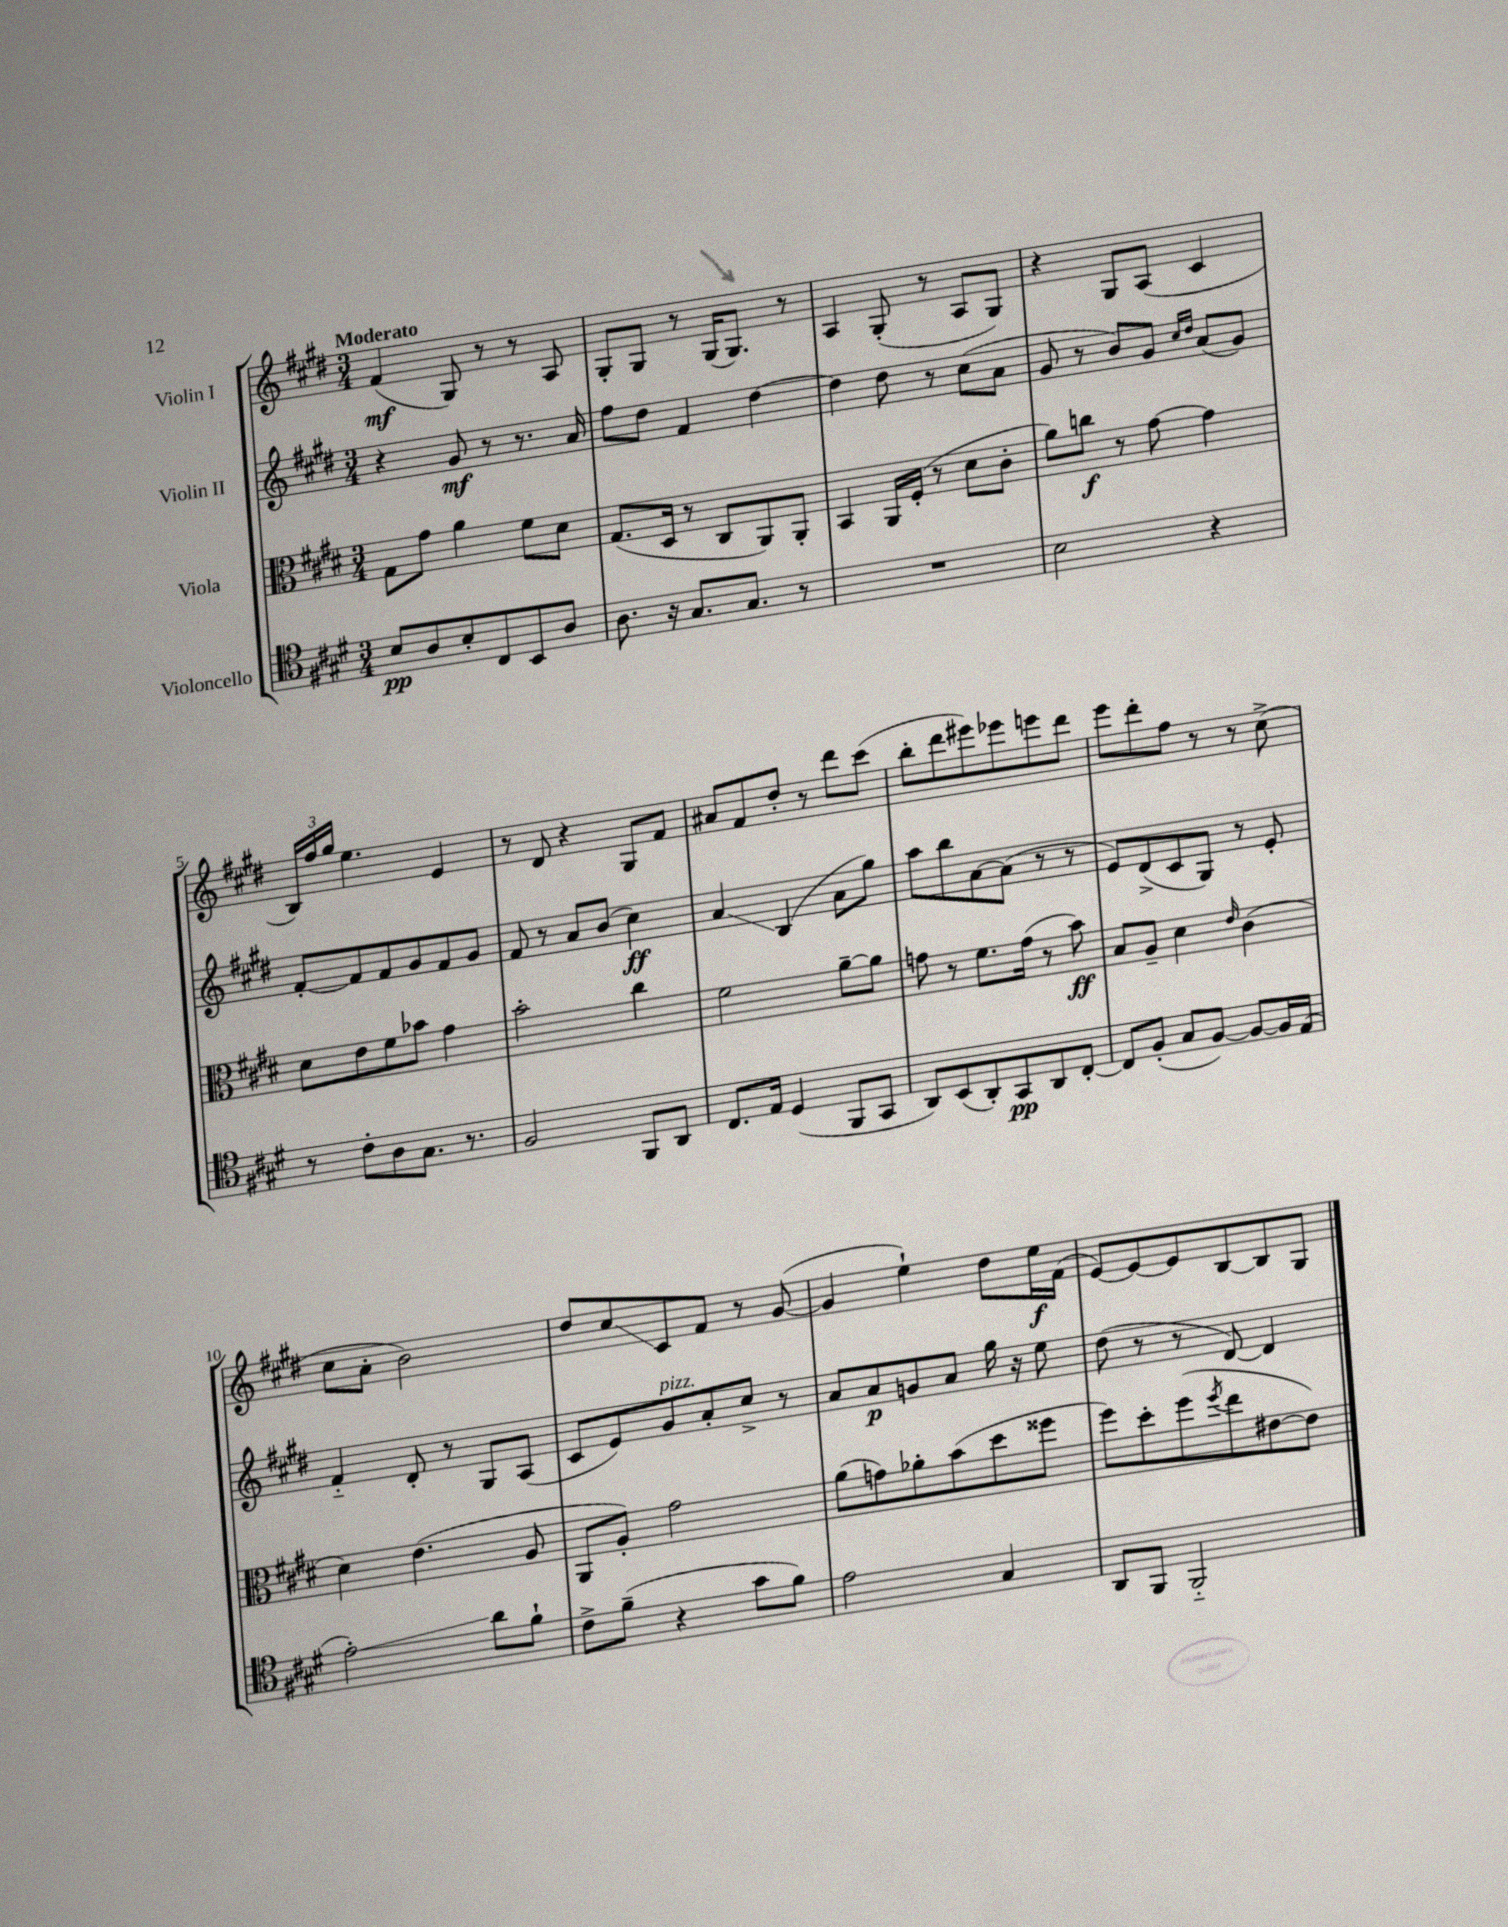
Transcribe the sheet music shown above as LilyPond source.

<<
\new StaffGroup <<
\new Staff = "s0" \with { instrumentName = "Violin I" } {
    \clef treble \key e \major \numericTimeSignature \time 3/4 \tempo "Moderato"
    fis'4\mf( gis8) r8 r8 a8 |
    gis8-. gis8 r8 gis16( gis8.) r8 |
    a4 gis8-.( r8 a8 gis8) |
    r4 gis8 a8( cis'4 |
    \tuplet 3/2 { b16) fis''16 gis''16 } e''4. e'4 |
    r8 dis'8 r4 gis8 fis'8 |
    ais'8 fis'8 dis''8-. r8 dis'''8 cis'''8( |
    b''8-. dis'''8 eis'''8) ees'''8 e'''8 dis'''8 |
    e'''8 dis'''8-. fis''8 r8 r8 cis''8->( |
    cis''8 a'8-. b'2) |
    dis''8 cis''8\glissando cis'8 fis'8 r8 gis'8~( |
    gis'4 e''4-!) dis''8 e''16\f fis'16( |
    e'8~) e'8~ e'8 b8~ b8 gis8 \bar "|." |
}
\new Staff = "s1" \with { instrumentName = "Violin II" } {
    \clef treble \key e \major \numericTimeSignature \time 3/4
    r4 gis'8\mf r8 r8. a'16 |
    fis''8 dis''8 fis'4 dis''4~ |
    dis''4 dis''8 r8 cis''8( a'8 |
    gis'8 r8 b'8) gis'8 \grace { cis''16 dis''16 } a'8( gis'8) |
    fis'8~-. fis'8 fis'8 gis'8 fis'8 gis'8 |
    fis'8 r8 a'8 b'8( cis''4\ff) |
    a'4\glissando b4( a'8 gis''8) |
    a''8 b''8 a'8~ a'8( r8 r8 |
    e'8) dis'8->( cis'8 gis8) r8 e'8-. |
    fis'4-_ dis'8-. r8 gis8 a8( |
    cis'8 e'8) gis'8^\markup { \italic "pizz." } a'8-. cis''8-> r8 |
    a'8 a'8\p g'8 a'8 gis''16 r16 e''8 |
    dis''8( r8 r8 dis'8~) dis'4 \bar "|." |
}
\new Staff = "s2" \with { instrumentName = "Viola" } {
    \clef alto \key e \major \numericTimeSignature \time 3/4
    gis8 gis'8 a'4 fis'8 dis'8 |
    gis8.( dis16 r8 cis8 a,8) a,8-. |
    b,4 a,16 fis16-.( r8 dis'8 cis'8-. |
    a'8) c''8\f r8 gis'8~ gis'4 |
    dis'8 e'8 fis'8 bes'8 gis'4 |
    b'2-. cis''4 |
    fis'2 a'8~-- a'8 |
    g'8 r8 fis'8. g'16( r8 b'8\ff) |
    b8 a8-- dis'4 \grace { e'16 } cis'4( |
    dis'4) e'4.( a8 |
    a,8 a8-.) gis'2 |
    a'8( g'8) aes'8-. b'8( dis''8 fisis''8 |
    fis''8) dis''8-. fis''8( \acciaccatura { fis''8 } e''8 eis'8~ eis'8) \bar "|." |
}
\new Staff = "s3" \with { instrumentName = "Violoncello" } {
    \clef tenor \key e \major \numericTimeSignature \time 3/4
    b8\pp a8 b8-. cis8 b,8 a8 |
    a8. r16 gis8. gis8. r8 |
    R2. |
    b2 r4 |
    r8 cis'8-. a8 gis8. r8. |
    fis2 fis,8 a,8 |
    cis8. e16 dis4( fis,8 gis,8 |
    a,8) b,8( a,8-.) gis,8\pp a,8 cis8~-. |
    cis8 fis8-.( gis8 fis8~) fis8~ fis16 e16( |
    e'2-.\glissando) a'8 fis'8-! |
    cis'8-> fis'8--( r4 gis'8 fis'8) |
    e'2 gis4 |
    a,8 fis,8 fis,2-_ \bar "|." |
}
>>
>>
